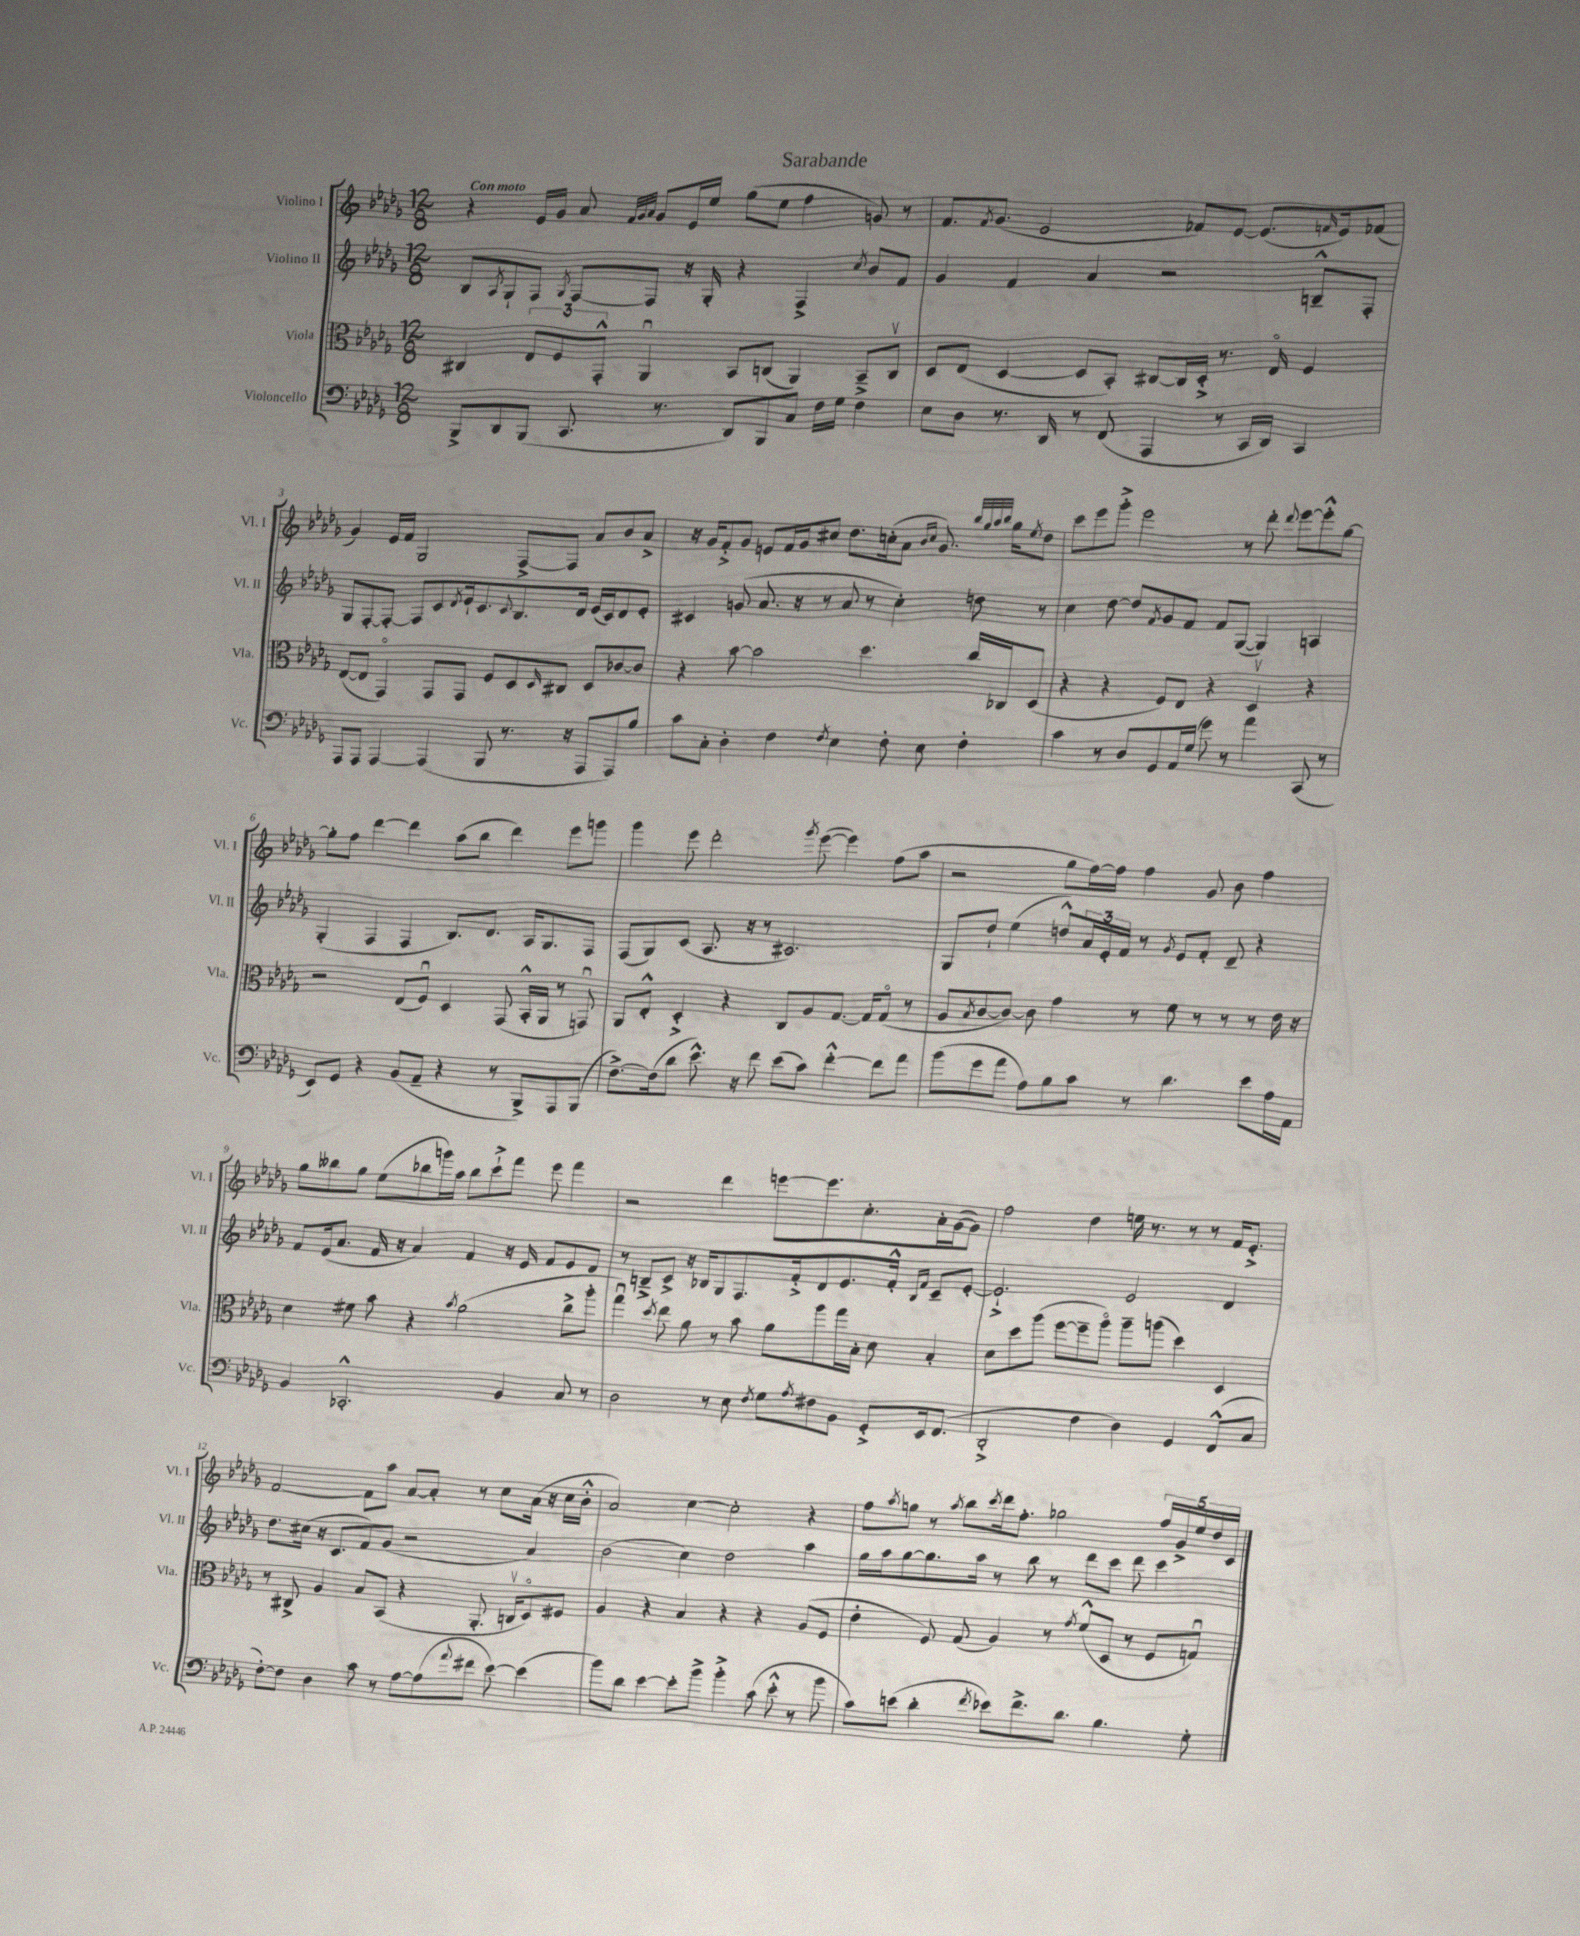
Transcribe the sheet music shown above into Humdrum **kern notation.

**kern	**kern	**kern	**kern
*part4	*part3	*part2	*part1
*staff4	*staff3	*staff2	*staff1
*I"Violoncello	*I"Viola	*I"Violino II	*I"Violino I
*I'Vc.	*I'Vla.	*I'Vl. II	*I'Vl. I
*clefF4	*clefC3	*clefG2	*clefG2
*k[b-e-a-d-g-]	*k[b-e-a-d-g-]	*k[b-e-a-d-g-]	*k[b-e-a-d-g-]
*M12/8	*M12/8	*M12/8	*M12/8
=1	=1	=1	=1
!	!	!	!LO:TX:a:B:t=Con moto
8BBB-^/L	4C#X/	8B-/L	4r
.	.	8qA-/	.
8DD-/	.	8G-`/	.
(8BBB-/J	12E-/L	8F/J	16e-/LL
.	.	.	16g-/JJ
.	12F/	.	.
.	.	8qG-/	.
8.CC/	.	[8F/L	8a-/
.	12GG-'^^/J	.	.
.	.	.	32qqf/LLL
.	.	.	32qqg-/
.	.	.	32qqa-/JJJ
.	4AA-u/	8F/J]	8g-/L
8.r	.	.	.
.	.	16r	16e-/L
.	.	16G-'/	16ee-/JJ
8DD-/L)	8BB-/L	4r	(8gg-\L
8BBB-/	(8Cn/J	.	8ee-\J
8C/J	4AA-/)	4F^/	4ff\
16F\LL	.	.	.
16G-\JJ	.	.	.
.	.	8qcc/	.
4F\	8BB-~^/L	8b-/L	8gn/)
.	8Cv/J	8f/J	8r
=2	=2	=2	=2
8E-\L	8D-/L	4g-/	8.f/L
8D-\J	(8E-/J	.	.
.	.	.	8qf/
.	.	.	(8.g-/J
8.r	[4D-/	4f/	.
.	.	.	2e-/
16DD-/	.	.	.
8r	8D-/L]	4a-/	.
(8FF/	8BB-'/J)	.	.
4AAA-/	[8C#X/L	2r	.
.	16C#/L]	.	8f-X/L)
.	16D-'^/JJ	.	.
8r	8.r	.	[8e-/J
16CC/LL	.	.	(8.e-/L]
16DD-/JJ)	16E-/	.	.
4CC/	4F/	8Bn~^^/L	.
.	.	.	16qqfn/
.	.	.	16e-/k)
.	.	8F'/J	(8f-X/J
!!LO:LB:g=z
=3	=3	=3	=3
8AAA-/L	([8E-/L	8G-/L	4g-/)
8AAA-/J	8E-/J]	[8F'/	.
[4AAA-/	4GG-/)	8F'/J_	16e-/LL
.	.	.	16f/JJ
.	.	8F/L]	2G-/
(4AAA-/]	8GG-/L	8c/	.
.	.	8qd-/	.
.	8GG-/J	16e-`/k	.
.	.	8.c/	.
8BBB-/	8F/L	.	.
.	.	8qqc/	.
8.r	8D-/	8.B-/	[8F^/L
.	16qqD-/	.	.
.	8C#X/J	.	8F/J]
16r	.	16d-/Jk	.
8AAA-/L	8D-/L	(16e-/LL	8a-/L
.	.	16c/J)	.
8AAA-/)	[8c-X/	8d-/	8b-/
8B-/J	8c-/J]	8e-'/J	8a-^/J
=4	=4	=4	=4
8c\L	4r	4c#X/	16r
.	.	.	16g-/KL
8C'\J	.	.	8f'^/
4D-'\	[8b-\	(8gn/	8g-/J
.	2b-\]	8.a-/	8en/L
4F\	.	.	16f/L
.	.	16r	16g-/J
.	.	8r	8cc#X/J
8qF/	.	.	.
4E-\	.	8a-/	8.dd-\L
.	4.dd-\	8r	.
.	.	.	(16ccn'\k
8F'\	.	4cc'\)	8a-\J
.	.	.	16qqb-/LL
.	.	.	16qqcc/JJ
8E-\	.	.	8.g-/)
4F'\	16cc/LL	8ddn\	.
.	.	.	32qqbb-/LLL
.	.	.	32qqgg-/
.	.	.	32qqaa-/
.	.	.	32qqbb-/JJJ
.	16C-X/J	.	16gg-\KL
.	.	.	8qee-/
.	(8D-/J	8r	8dd-\J
=5	=5	=5	=5
4c\	4r	4cc\	8ccc\L
.	.	.	8eee-\
8r	4r	[8dd-\	8ggg-'^\J
8D-/L	.	8dd-/L]	2eee-\
.	.	8qf/	.
8GG-/	8F/L)	8g-/	.
16AA-/L	8E-/J	8f/J	.
(16G-/JJ	.	.	.
8g-\)	4r	8f/L	.
8r	.	([8G-/J	8r
4a-\	4D-v/	4G-/])	8ddd-'\
.	.	.	8qqddd-/
.	.	.	[8eee-\L
(8CC/	4r	4An/	8eee-'^^\]
8r	.	.	[8gg-\J
!!LO:LB:g=z
=6	=6	=6	=6
8EE-/L)	2r	(4G-'/	8gg-'\L]
8GG-/J	.	.	8ff\J
4r	.	4F/	[4ddd-\
(8BB-/L	(8E-/L	4F/	4ddd-\]
8AA-~/J	8Fu/J)	.	.
4r	4D-/	8.B-/L)	(8aa-\L
.	.	.	8bb-\J
.	.	8.d-/J	.
8r	(8GG-/	.	4ddd-\)
8BBB-^/L)	16BB-'^^/LL	16A-/KL	.
.	16AA-/JJ	8.G-/	.
8AAA-/	8r	.	8eee-\L
(8BBB-/J	8GGnu/)	8F/J	8gggn\J
=7	=7	=7	=7
[8.F^\L)	8AA-/L	(8F/L	4ggg-\
.	8E-'^^/J	8G-/)	.
(16F\k]	.	.	.
8d-\J	4D-'^/	(8c/J	8eee-\
8.e-^^\)	.	8.A-/	2ddd-'\
.	4r	.	.
16r	.	16r	.
8f\	.	8r	.
(8e-\L	8C/L	2.c#X/)	.
.	.	.	8qggg-/
8c\J)	8A-/	.	([8eee-\
[4f'^^\	[8.G-/J	.	4eee-\])
.	16G-/KL]	.	.
8f\L]	(8G-/J	.	(8ff\L
8a-\J	8r	.	8aa-\J
=8	=8	=8	=8
(8b-\L	8A-/L	8G-/L	2r
.	8qB-/	.	.
8g-\	[8c/	8dd-`/J	.
8a-\J	8c/J_)	(4ee-\	.
8A-\L)	8c\]	.	.
8B-\	4g-\	8ddn^^/L)	8gg-\L
8c\J	.	24a-/L	[16ff\L)
.	.	24e-'/	.
.	.	.	16ff\JJ]
.	.	24f/JJ	.
8r	8r	8r	4ff\
.	.	8qg-/	.
4.d-\	8f\	8e-/L	.
.	8r	8f'/J	8g-/
.	8r	8d-~/	8b-\
8e-\L	8r	4r	4ff\
16A-\L	16e-\	.	.
16AA-\JJ	16r	.	.
!!LO:LB:g=z
=9	=9	=9	=9
4BB-/	4d-\	8f/L	8gg-\L
.	.	(16e-/k	8bb--X\
.	.	8.a-/J	.
2.CC-X'^^/	8f#X\	.	8gg-\J
.	8b-\	16f/	(8ee-\L
.	.	16r	.
.	4r	4a-/)	8bb-X\
.	.	.	16gggn\L)
.	.	.	16aa-\JJ
.	8qb-/	.	.
.	(2a-\	4f/	8bb-\L
.	.	.	8ccc`^\
4BB-/	.	16r	8fff\J
.	.	16e-/	.
.	.	8f/L	8eee-\
8C/	8cc^\L	8e-/	4fff\
8r	8aa-'\J	8d-/J	.
=10	=10	=10	=10
2D-\	4gg-u\)	8r	2r
.	.	8Bn~^/L	.
.	8qdd-/	.	.
.	8ee-\	8c^/J	.
.	8a-\	16r	.
.	.	16B-X/KL	.
8r	8r	8G-/	4ddd-\
8E-\	8b-\	8.F/	.
8qF/	.	.	.
8G-\L	8a-\L	.	[8eeen\L
.	.	16f'^/k	.
8qA-/	.	.	.
8F#X\	8aa-\	8d-/	8.eee\]
8BB-\J	16gg-\L	8.e-/	.
.	16B-'\JJ	.	8.cc'\
8GG-'^/L	8d-\	.	.
.	.	16f'^^/Jk	.
.	.	16qqB-/LL	.
.	.	16qqf/JJ	.
16EE-/k	4B-'/	8c~/L	16a-'\L
(8.FF/J	.	.	([16g-\J
.	.	[8e-'/J	8g-\J])
=11	=11	=11	=11
2DD-'^/	8d-\L	2.e-`^/]	2ff\
.	8dd-\	.	.
.	(8aa-\J	.	.
.	[8ff\L	.	.
4F\	8ff~\]	.	4dd-\
.	8aa-\J)	.	.
4D-\)	8aa-~\L	2e-/	16een\
.	.	.	8.r
.	(8aan\J	.	.
4GG-/	4dd-\)	.	8r
.	.	.	8r
(8FF^^/L	4D-/	4d-/	16f/KL
.	.	.	8.e-'^/J
8C/J	.	.	.
!!LO:LB:g=z
=12	=12	=12	=12
[8F'\L)	8r	8.dd-\L	[2f/
8F\J]	8C#X^/	.	.
.	.	(16cc#X\Jk	.
4D-\	4A-/	16r	.
.	.	8.c/L	.
8c\	8B-/L	8f/)	8f\L]
8r	(8BB-/J	(8g-/J	8aa-\J
[8A-\L	4r	2r	[8a-/L
(8A-\]	.	.	8a-'/J]
8qqa-/	.	.	.
8f#X\J	8.AA-'/	.	8r
[8e-\)	.	.	8cc\L
.	16Cnv/KL	.	.
(4e-\]	8D-/)	4a-/)	(16a-\Jk
.	.	.	16r
.	8F#X/J	.	16cc\LL
.	.	.	16b-'^^\JJ
=13	=13	=13	=13
8b-\L)	4A-/	(2b-\	2a-/)
8d-\J	.	.	.
[4e-\	4r	.	.
8e-'\L]	4B-/	4cc\)	[4cc\
8b-^\J	.	.	.
4b-'^\	4r	2dd-\	2cc'\]
(8c\	4r	.	.
8e-'^^\	.	.	.
8r	(8A-/L	4aa-\	4r
8b-\	8F/J	.	.
=14	=14	=14	=14
8c\L)	4e-'\	16gg-\LL	8ff\L
.	.	16aa-\J	.
.	.	.	8qaa-/
(8en\J	.	[8gg-\	8ggn\J
4d-'\	8F/)	8.gg-\]	8r
.	.	.	8qaa-/
.	(8G-/	.	8bb-\L
.	.	16aa-\Jk	.
8qf/	.	.	8qccc/
8e-X\L)	4A-/)	8r	16ddd-\k
.	.	.	8.ff'\J
8.f^\	.	8bb-\	.
.	8r	8r	2gg-X\
8.d-\J	.	.	.
.	8qg-/	.	.
.	(8f^^/L	8ddd-\L	.
4.B-\	8D-/J	8ccc\J	.
.	8r	8ddd-\	.
.	8F/L	4ccc\	20ff/LL
.	.	.	20g-^/
.	.	.	20ee-/
8G-'\	8Gnu/J)	.	.
.	.	.	20dd-/
.	.	.	20c/JJ
==	==	==	==
*-	*-	*-	*-
